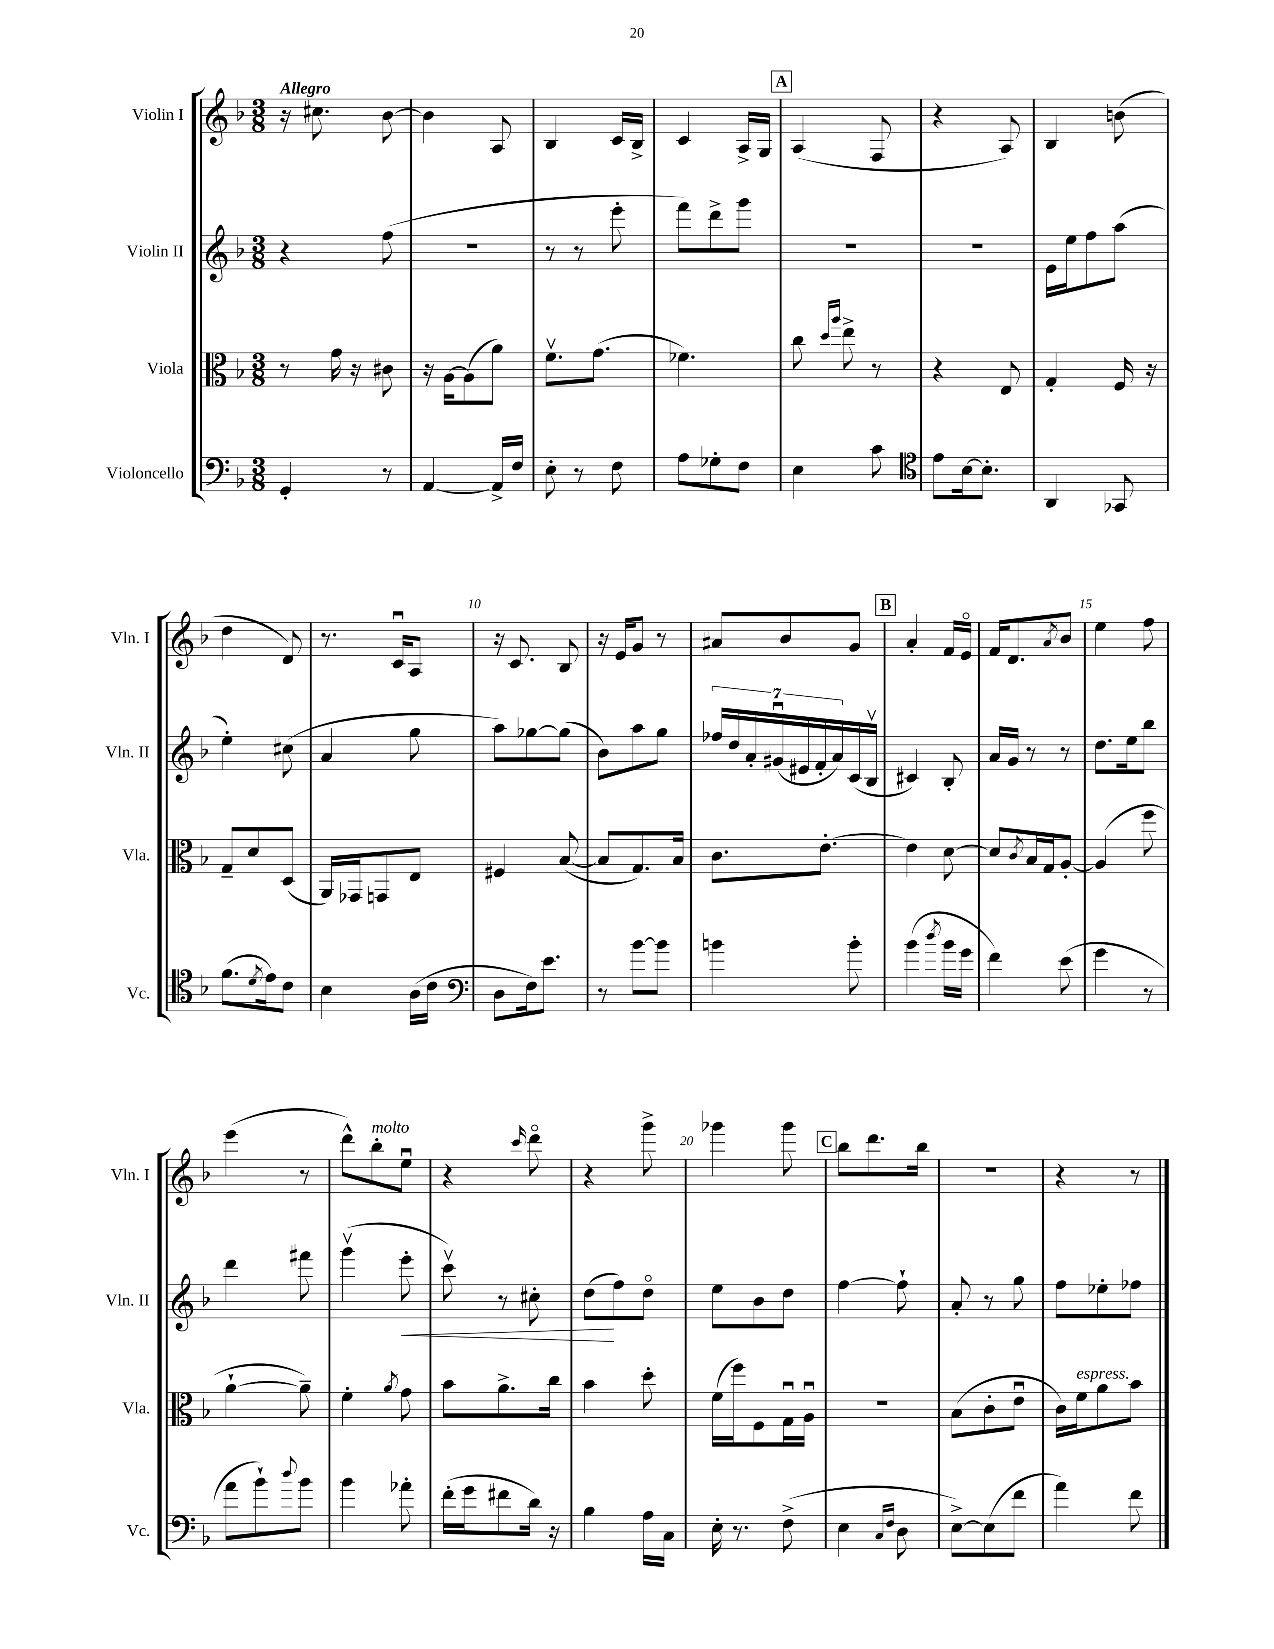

**kern	**kern	**kern	**kern
*staff4	*staff3	*staff2	*staff1
*clefF4	*clefC3	*clefG2	*clefG2
*k[b-]	*k[b-]	*k[b-]	*k[b-]
*M3/8	*M3/8	*M3/8	*M3/8
4GG'	8r	4r	16r
.	.	.	8.cc#
.	16g	.	.
.	16r	.	.
8r	8c#	(8ff	[8b-
=	=	=	=
[4AA	16r	4.r	4b-]
.	[16A	.	.
.	(8A]	.	.
16AA^]	8a)	.	8A
16F	.	.	.
=	=	=	=
8E'	8.fv	8r	4B-
8r	.	8r	.
.	(8.g	.	.
8F	.	8eee'	16c
.	.	.	16B-^
=	=	=	=
8A	4.f-)	8fff)	4c
8G-'	.	8ddd^	.
8F	.	8ggg	16A^
.	.	.	16G
=	=	=	=
4E	8cc	4.r	(4A
.	16qqdd	.	.
.	16qqaa	.	.
.	8ee^	.	.
8c	8r	.	8F
=	=	=	=
*clefC4	*	*	*
8e	4r	4.r	4r
[16B-	.	.	.
8.B-']	.	.	.
.	8E	.	8A)
=	=	=	=
4AA	4G'	16e	4B-
.	.	16ee	.
.	.	8ff	.
8GG-	16F	(8aa	(8b
.	16r	.	.
=	=	=	=
(8.f	8G~	4ee')	4dd
.	8d	.	.
8qd	.	.	.
16e)	.	.	.
8c	(8D	(8cc#	8d)
=	=	=	=
4B-	16AA)	4a	8.r
.	16GG-	.	.
.	8GG	.	.
.	.	.	16cu
(16A	8E	8gg	8A
16c	.	.	.
=	=	=	=
*clefF4	*	*	*
8D	4F#	8aa)	16r
.	.	.	8.c
16F)	.	[8gg-	.
8.e	.	.	.
.	([8B-	(8gg-]	8B-
=	=	=	=
8r	8B-]	8b-)	16r
.	.	.	16e
[8b-	8.G)	8aa	8g
8b-]	.	8gg	8r
.	16B-	.	.
=	=	=	=
4b	8.c	28ff-	8a#
.	.	28dd	.
.	.	28a'	.
.	.	(28g#u	.
.	.	.	8b-
.	.	28e#	.
.	.	28f'	.
.	[8.e'	.	.
.	.	28a)	.
8b'	.	(16c	8g
.	.	16B-v	.
=	=	=	=
(4b-	4e]	4c#)	4a'
8qdd	.	.	.
16b-	[8d	8B-'	16f
16g	.	.	16eo
=	=	=	=
4f)	8d]	16a	16f
.	.	16g	8.d
.	8qc	.	.
.	16B-	8r	.
.	16G	.	.
.	.	.	8qa
(8e	[8A'	8r	8b-
=	=	=	=
4g	(4A]	8.dd	4ee
.	.	16ee	.
8r	8ff	8bb-	8ff
=	=	=	=
8a	[4a`	4ddd	(4eee
8b-`)	.	.	.
8qqdd	.	.	.
8b-	8a~])	8fff#	8r
=	=	=	=
4b-	4f'	(4gggv	8ddd^^)
.	.	.	8bb-'
.	8qa	.	.
8a-'	8g	8eee'	8eeu
=	=	=	=
(16f'	8b-	8cccv)	4r
16g	.	.	.
8f#	8.a^	8r	.
.	.	.	16qqccc
16d)	.	8cc#'	8dddo
16r	16cc	.	.
=	=	=	=
4B-	4b-	(8dd	4r
.	.	8ff)	.
16A	8dd'	8ddo	8ggg^
16C	.	.	.
=	=	=	=
16E'	(16f	8ee	4ggg-
8.r	16ff)	.	.
.	8F	8b-	.
(8F^	16Gu	8dd	8ggg-
.	16Au	.	.
=	=	=	=
4E	4.r	[4ff	8bb-
.	.	.	8.ddd
16qqC	.	.	.
16qqF	.	.	.
8D	.	8ff`]	.
.	.	.	16bb-
=	=	=	=
[8E^)	(8B-	8a'	4.r
(8E]	8c'	8r	.
8f	8eu	8gg	.
=	=	=	=
4a)	16c)	8ff	4r
.	16f	.	.
.	8a	8ee-'	.
8f	8b-	8ff-	8r
==	==	==	==
*-	*-	*-	*-
